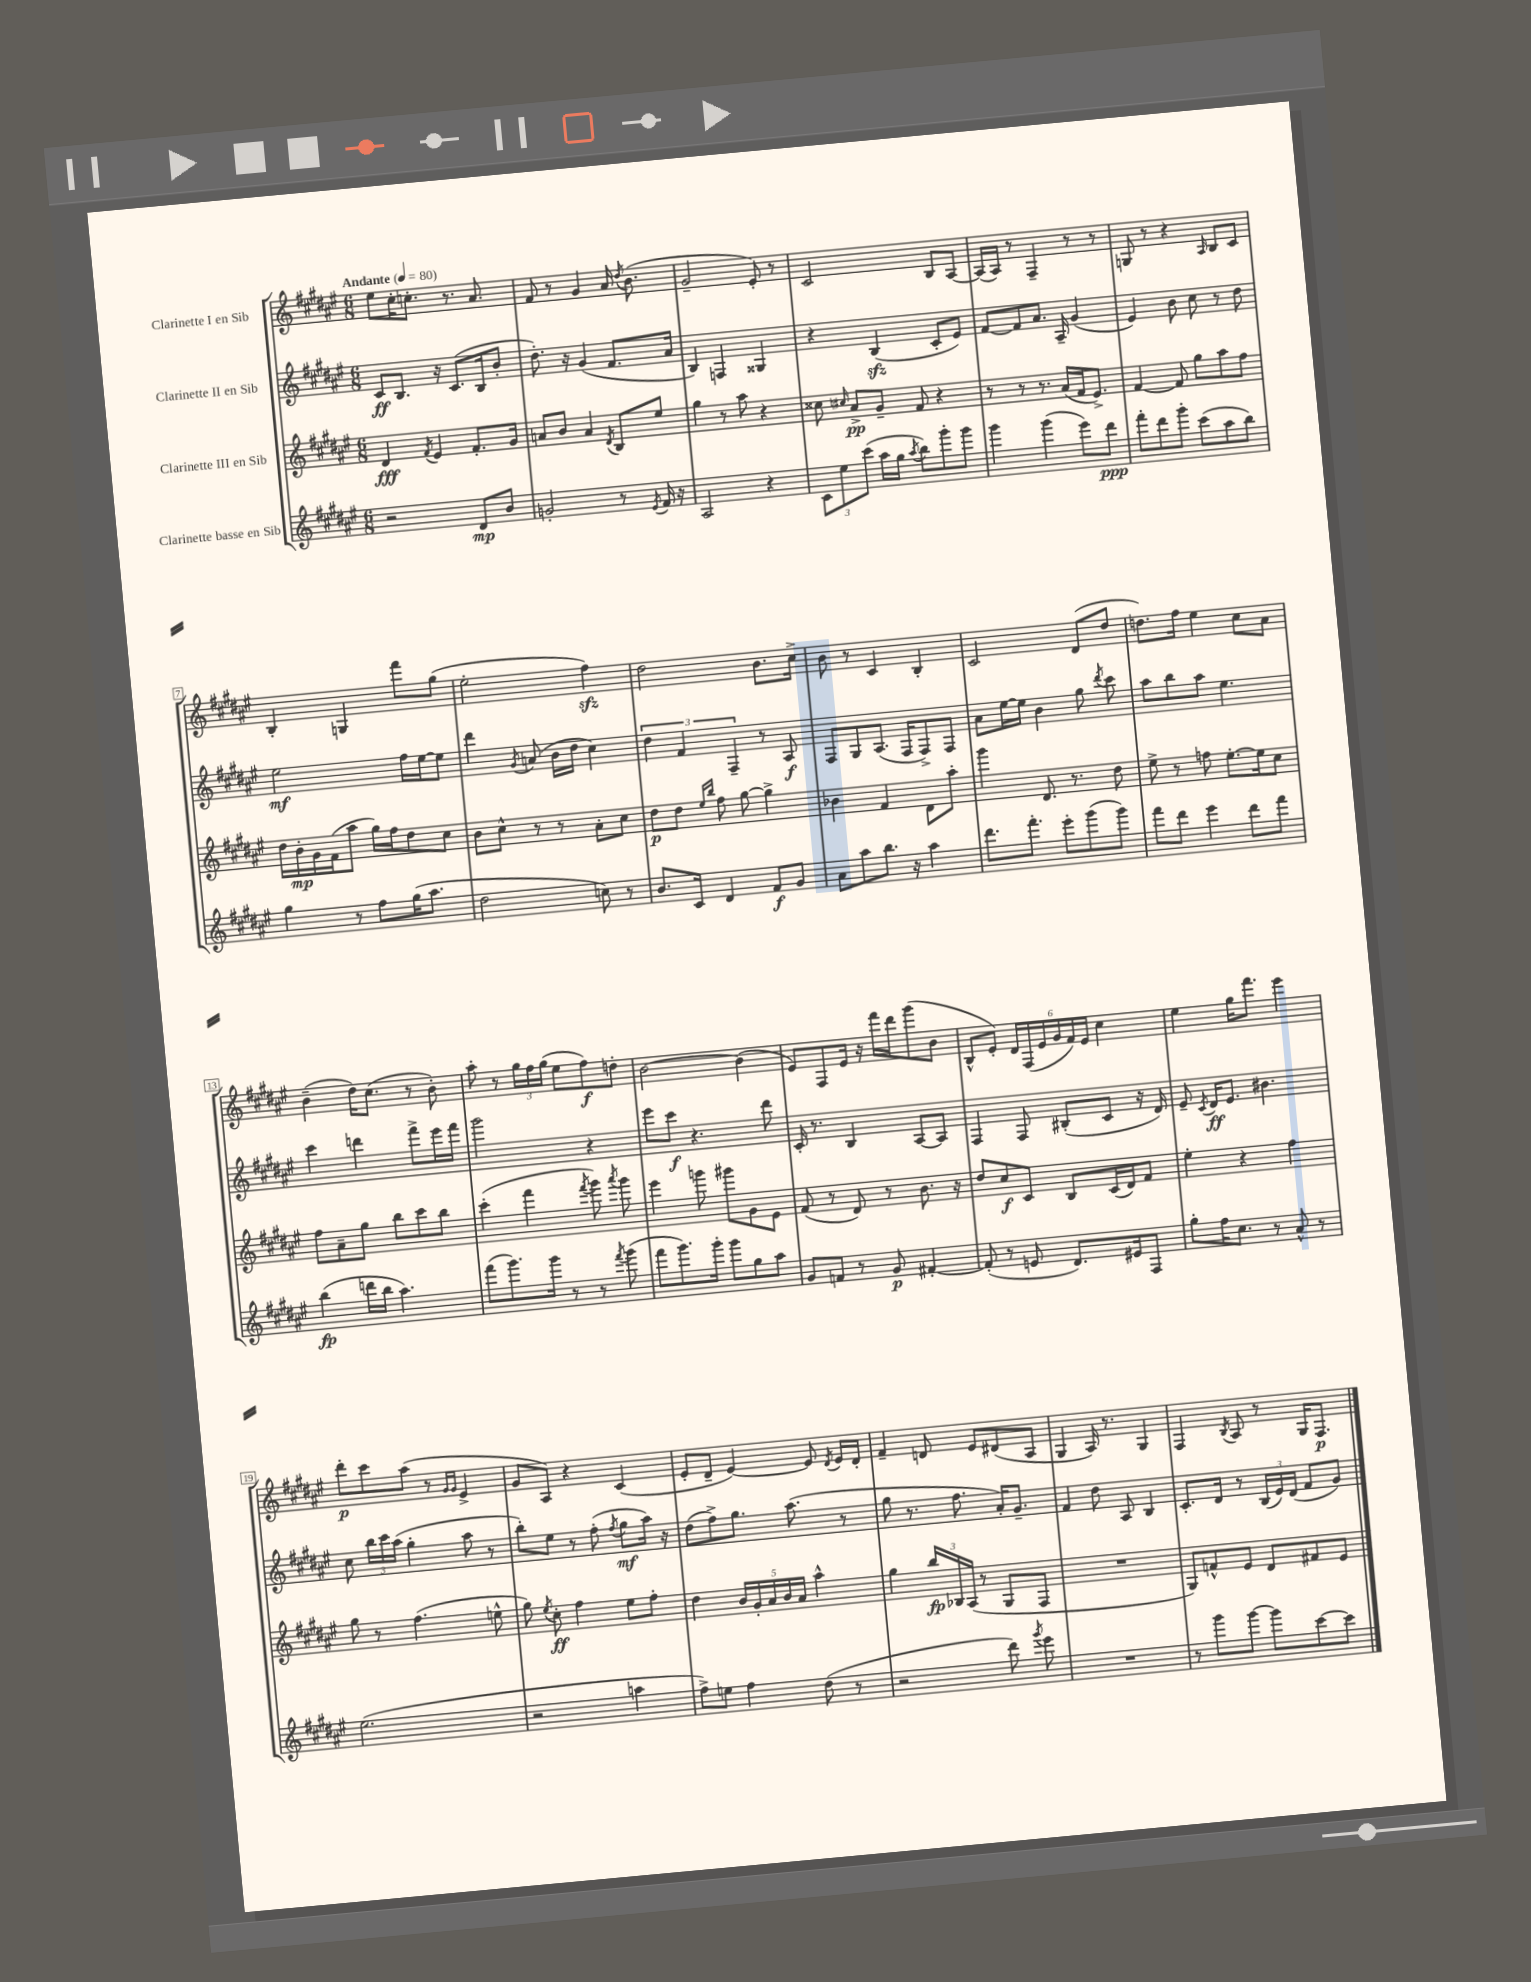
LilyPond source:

<<
\new StaffGroup <<
\new Staff = "s0" \with { instrumentName = "Clarinette I en Sib" } {
    \clef treble \key fis \major \numericTimeSignature \time 6/8 \tempo "Andante" 4 = 80
    \autoBeamOff eis''8[ cis''16-. c''8.]-. r8. ais'8. |
    fis'8 r8 gis'4 ais'16 \acciaccatura { dis''8 } b'8.( |
    gis'2-- eis'8-.) r8 |
    cis'2 b8[ ais8]~ |
    ais16[( ais16]) r8 fis4-- r8 r8 |
    g8 r8 r4 \grace { ais16 } b8[ cis'8] |
    b4-. g4 fis'''8[ gis''8]( |
    eis''2-. fis''4\sfz) |
    dis''2 b'8.[ cis''16]-> |
    b'8 r8 cis'4 b4-. |
    cis'2 dis'8[( dis''8] |
    d''8.[) fis''16] eis''4 cis''8[ ais'8] |
    b'4--( dis''16[) cis''8.]( r8 b'8-.) |
    ais''8-. r8 \tuplet 3/2 { gis''16[ fis''16 gis''16]( } eis''8[ fis''8\f) d''8]-. |
    b'2~ b'4( |
    eis'8[) fis8 eis'16] r16 fis'''16[ dis'''16 gis'''8( b'8] |
    b8[-^ eis'8]-.) \tuplet 6/4 { dis'16[ fis16( eis'16 gis'16 fis'16) eis'16] } cis''4 |
    eis''4 gis''16[ fis'''8.] eis'''4 |
    dis'''8[-.\p cis'''8 ais''8]( r8 \grace { gis'16[ gis'16] } eis'4-> |
    gis'8[ ais8]) r4 cis'4( |
    eis'8[-. dis'8]-- eis'4~) eis'8 \acciaccatura { dis'8 } eis'16[ dis'16]-. |
    fis'4-- d'8 eis'8[ dis'8( ais8] |
    gis4 ais16) r8. gis4 |
    fis4 \acciaccatura { b8 } ais8 r8 gis16[ fis8.]\p \bar "|." |
}
\new Staff = "s1" \with { instrumentName = "Clarinette II en Sib" } {
    \clef treble \key fis \major \numericTimeSignature \time 6/8
    \autoBeamOff cis'8[\ff b8.] r16 cis'8.[( b16 b'8]-. |
    dis''8.-.) r16 gis'4( fis'8.[ ais'16] |
    b4) f4 gisis4 |
    r4 b4\sfz( cis'8[-. eis'8]) |
    fis'8[~ fis'8 ais'8.] ais16-- gis'4( |
    eis'4) b'8 cis''8 r8 dis''8 |
    eis''2\mf fis''16[ eis''16~ eis''8] |
    dis'''4 \acciaccatura { gis'8 } a'8( b'16[ dis''16] cis''4) |
    \tuplet 3/2 { dis''4 fis'4 fis4-- } r8 ais8\f |
    fis8[ gis8 ais8.]( fis16[ fis8->) fis8] |
    ais'8[ eis''16~ eis''16] b'4 gis''8 \acciaccatura { dis'''8 } cis'''8 |
    ais''8[ b''8 ais''8] eis''4. |
    cis'''4 d'''4 fis'''8[-> eis'''16 fis'''16] |
    gis'''2 r4 |
    eis'''8[ cis'''8]\f r4. dis'''8 |
    cis'16-. r8. b4 ais8[~ ais8] |
    fis4 fis8 bis8[-.( cis'8] r16 dis'16) |
    eis'8-- \acciaccatura { cis'8 } dis'16[\ff eis'8.] bis'4. |
    cis''8 \tuplet 3/2 { b''16[ cis'''16 ais''16]( } gis''4-. ais''8 r8 |
    b''8[-.) eis''8] r8 fis''8-.( \acciaccatura { fis''8 } gis''8[\mf ais''16]) r16 |
    dis''8[( fis''8->) gis''8.] ais''8.( r8 |
    gis''8 r8. fis''8. ais'16[-.) gis'8.]-- |
    fis'4 dis''8 ais8 b4 |
    cis'8.[-. dis'16] r8 \tuplet 3/2 { b16[( eis'16) dis'16]( } fis'8[ gis'8]) \bar "|." |
}
\new Staff = "s2" \with { instrumentName = "Clarinette III en Sib" } {
    \clef treble \key fis \major \numericTimeSignature \time 6/8
    \autoBeamOff dis'4\fff \acciaccatura { fis'8 } eis'4 fis'8.[-. gis'16] |
    a'8[ b'8] a'4 \acciaccatura { dis'8 } b8[ eis''8] |
    gis''4 r8 ais''8 r4 |
    cisis''8 \grace { cis''16 } ais'8[->\pp gis'8]-- fis'8 r4 |
    r8 r8 r8. ais'16[( fis'16 eis'8.]->) |
    fis'4~ fis'8 gis''8[ ais''8 fis''8] |
    dis''16[ b'16-.\mp gis'16 fis'16( ais''8] gis''16[) fis''16 dis''8 cis''8] |
    b'8[ cis''8]-^ r8 r8 ais'8[-. cis''8] |
    dis''8[\p dis''8] \grace { eis''16[ b''16] } fis''8 gis''8~ gis''4-> |
    bes'4 fis'4 dis'8[ ais''8]-. |
    gis'''4 dis'8. r8. dis''8 |
    eis''8-> r8 f''8 eis''8.[~-. eis''16 cis''8] |
    fis''8[ ais'8-- gis''8] b''8[ cis'''8 b''8] |
    cis'''4-.( fis'''4 \acciaccatura { fis'''8 } gis'''8) \acciaccatura { ais'''8 } gis'''8 |
    eis'''4 g'''8 gis'''8[ gis'8 eis'8] |
    fis'8( r8 dis'8) r8 b'8. r16 |
    dis''8[ cis''8\f cis'8] b8[ cis'16( dis'16) fis'8] |
    eis''4-. r4 fis''4 |
    gis''8 r8 fis''4.( e''8-^ |
    gis''8) \acciaccatura { eis''8 } cis''8-.\ff fis''4 eis''8[ fis''8]-. |
    dis''4 \tuplet 5/4 { b'16[ gis'16-. ais'16 b'16 ais'16] } ais''4-^ |
    gis''4 \tuplet 3/2 { b''16[\fp bes16 ais16]( } r8 gis8[ fis8] |
    R2. |
    gis8[) f'8-^ eis'8] dis'8[ fis'8 eis'8] \bar "|." |
}
\new Staff = "s3" \with { instrumentName = "Clarinette basse en Sib" } {
    \clef treble \key fis \major \numericTimeSignature \time 6/8
    \autoBeamOff r2 dis'8[\mp b'8] |
    g'2-. r8 \acciaccatura { eis'8 } fis'16 r16 |
    ais2 r4 |
    \tuplet 3/2 { cis'8[ eis''8 cis'''8]( } ais''16[ gis''16] \acciaccatura { ais''8 } b''8[) gis'''8-. gis'''8] |
    gis'''4 gis'''4( eis'''8[) dis'''8]\ppp |
    fis'''8[-. dis'''8 gis'''8]-. cis'''8[( ais''8 b''8]) |
    gis''4 r8 fis''8[ gis''16( ais''8.] |
    dis''2 c''8) r8 |
    b'8.[ cis'16] dis'4 fis'8[\f gis'8] |
    ais'8[ ais''8 b''8.] r16 ais''4 |
    dis'''8.[ fis'''8.]-. eis'''8[-. gis'''8( gis'''8]) |
    fis'''8[ dis'''8] eis'''4 dis'''8[ fis'''8] |
    b''4\fp( d'''16[ b''16] ais''4.) |
    fis'''8[( gis'''8.) gis'''16] r8 r8 \acciaccatura { fis'''8 } gis'''8( |
    fis'''8[ gis'''8.) gis'''16]-. gis'''8[ gis''8 ais''8] |
    gis'8[ f'8] r8 gis'8\p fis'4~-. |
    fis'8-.( r8 e'8 dis'8.[) eis'16 fis8] |
    gis''8[-. fis''16 cis''8.] r8 ais'8-^ r8 |
    eis''2.( |
    r2 a''4 |
    fis''8[->) e''8] fis''4 dis''8( r8 |
    r2 dis'''8) \acciaccatura { gis'''8 } eis'''8 |
    R2. |
    r8 gis'''8[ gis'''8]~ gis'''8[ cis'''8~ cis'''8] \bar "|." |
}
>>
>>
\layout { \context { \Score \override BarNumber.stencil = #(make-stencil-boxer 0.1 0.3 ly:text-interface::print) } }
